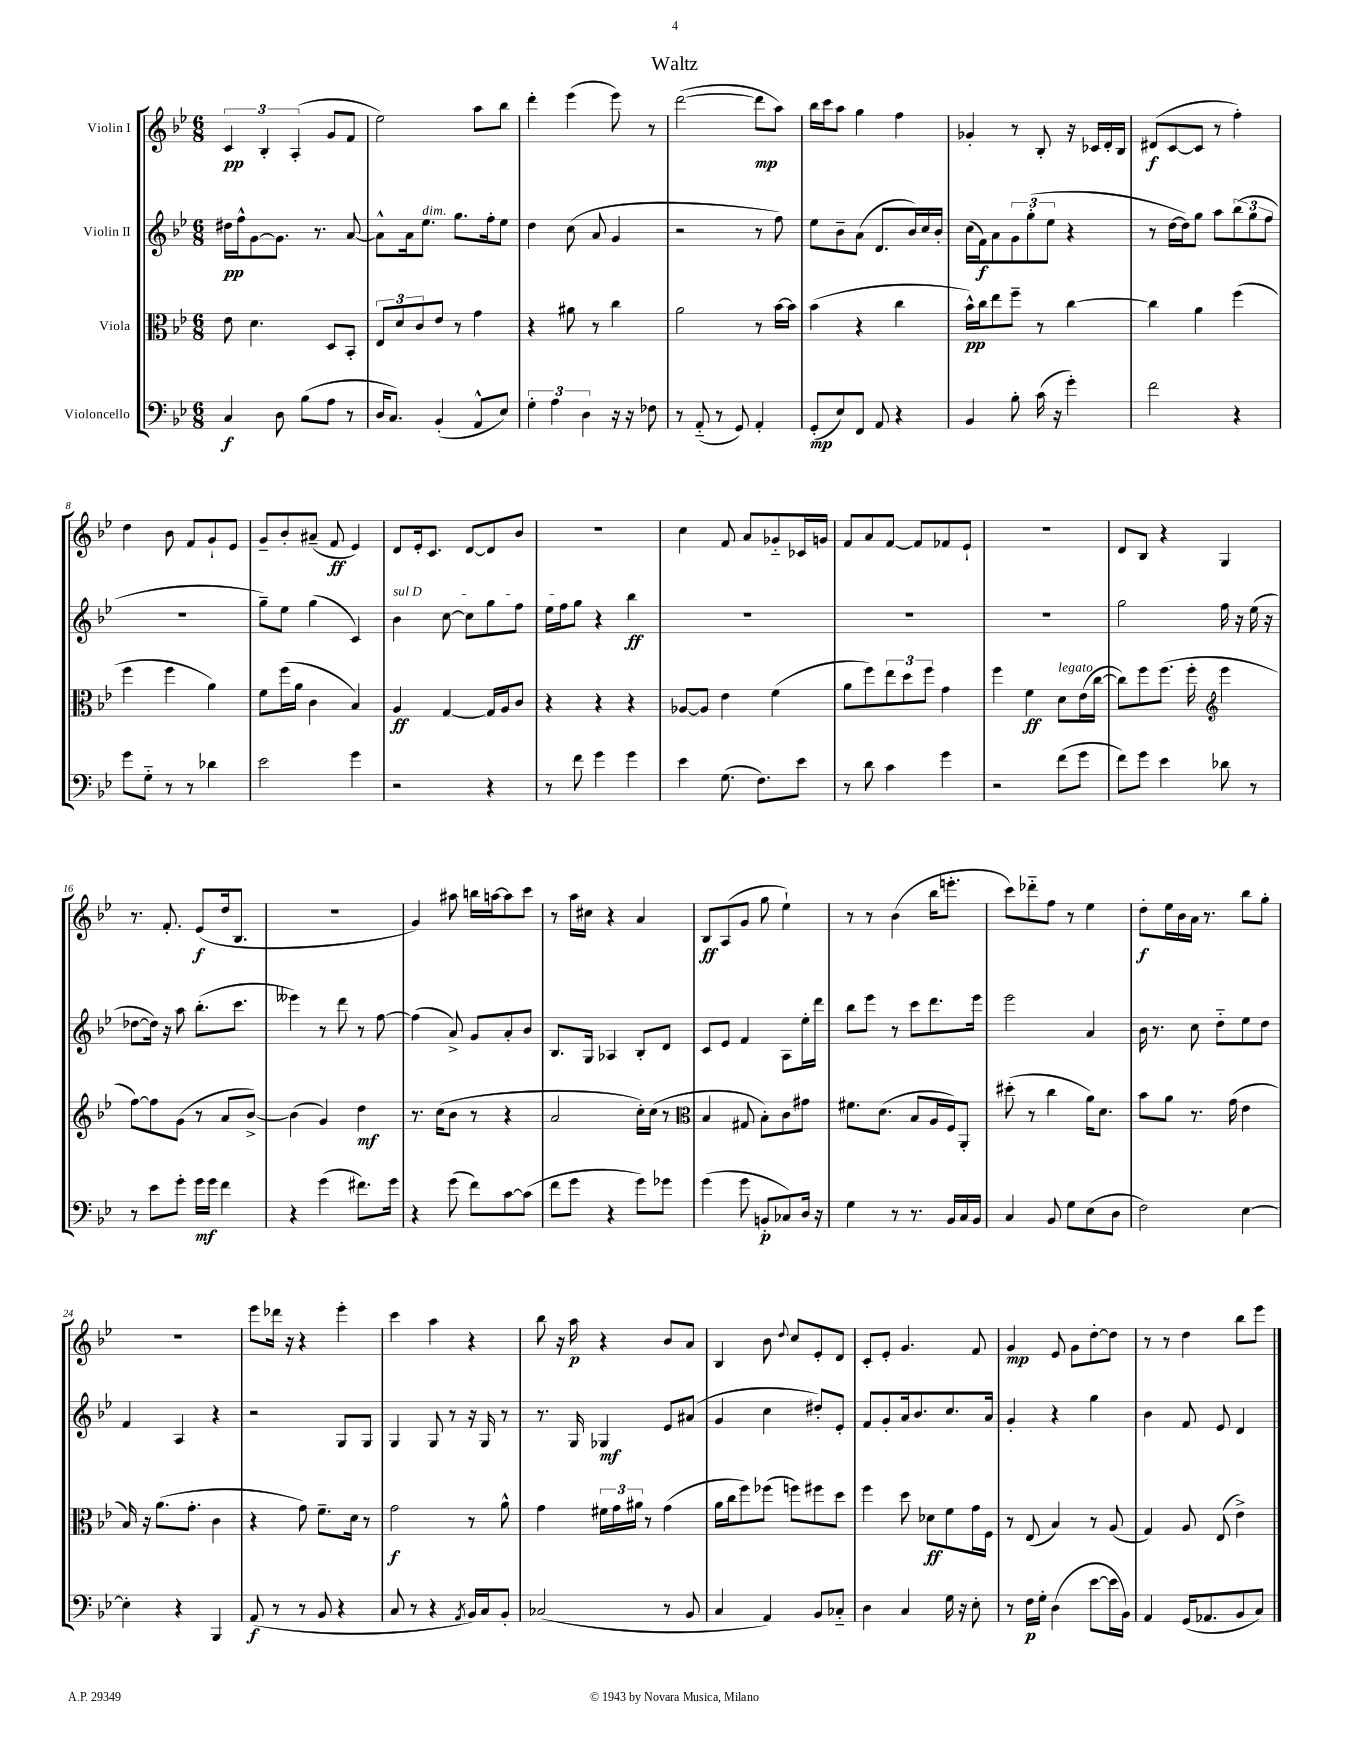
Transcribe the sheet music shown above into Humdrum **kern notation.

**kern	**dynam	**kern	**dynam	**kern	**dynam	**kern	**dynam
*part4	*part4	*part3	*part3	*part2	*part2	*part1	*part1
*staff4	*staff4	*staff3	*staff3	*staff2	*staff2	*staff1	*staff1
*I"Violoncello	*	*I"Viola	*	*I"Violin II	*	*I"Violin I	*
*clefF4	*	*clefC3	*	*clefG2	*	*clefG2	*
*k[b-e-]	*	*k[b-e-]	*	*k[b-e-]	*	*k[b-e-]	*
*M6/8	*	*M6/8	*	*M6/8	*	*M6/8	*
=1	=1	=1	=1	=1	=1	=1	=1
4C/	f	8e-\	.	16dd#X\LL	pp	6c/	pp
.	.	.	.	16ff^^\J	.	.	.
.	.	4.d\	.	[8g\	.	.	.
.	.	.	.	.	.	6B-'/	.
8D\	.	.	.	8.g\J]	.	.	.
.	.	.	.	.	.	(6A'/	.
(8B-\L	.	.	.	.	.	.	.
.	.	.	.	8.r	.	.	.
8A\J	.	8D/L	.	.	.	8g/L	.
8r	.	8BB-'/J	.	[8a/	.	8f/J	.
=2	=2	=2	=2	=2	=2	=2	=2
16D/KL	.	12E-/L	.	8a^^\L]	.	2ee-\)	.
8.C/J)	.	.	.	.	.	.	.
.	.	12d/	.	.	.	.	.
.	.	.	.	16a\k	.	.	.
.	.	12c/	.	.	.	.	.
!	!	!	!	!LO:TX:a:i:t=dim.	!	!	!
.	.	.	.	8.ee-\J	.	.	.
(4BB-'/	.	8e-/J	.	.	.	.	.
.	.	8r	.	8.gg\L	.	.	.
8AA^^/L	.	4g\	.	.	.	8aa\L	.
.	.	.	.	16ff'\k	.	.	.
8E-/J)	.	.	.	8ee-\J	.	8bb-\J	.
=3	=3	=3	=3	=3	=3	=3	=3
6G'\	.	4r	.	4dd\	.	4ddd'\	.
6A\	.	.	.	.	.	.	.
.	.	8a#X\	.	(8cc\	.	(4eee-\	.
6D\	.	.	.	.	.	.	.
.	.	8r	.	8a/	.	.	.
16r	.	4cc\	.	4g/	.	8eee-\)	.
16r	.	.	.	.	.	.	.
8F-X\	.	.	.	.	.	8r	.
=4	=4	=4	=4	=4	=4	=4	=4
8r	.	2a\	.	2r	.	([2ddd\	.
(8AA/	.	.	.	.	.	.	.
8r	.	.	.	.	.	.	.
8GG/)	.	.	.	.	.	.	.
4AA'/	.	8r	.	8r	.	8ddd\L]	mp
.	.	[16b-\LL	.	8ff\)	.	8aa\J)	.
.	.	16b-\JJ]	.	.	.	.	.
=5	=5	=5	=5	=5	=5	=5	=5
(8GG'/L	mp	(4b-\	.	8ee-\L	.	16bb-\LL	.
.	.	.	.	.	.	16ccc\J	.
8E-/)	.	.	.	8b-~\	.	8aa\J	.
8FF/J	.	4r	.	(8a\J	.	4gg\	.
8AA/	.	.	.	8.d/L	.	.	.
4r	.	4cc\	.	.	.	4ff\	.
.	.	.	.	16b-/L)	.	.	.
.	.	.	.	16cc/	.	.	.
.	.	.	.	16b-'/JJ	.	.	.
=6	=6	=6	=6	=6	=6	=6	=6
4BB-/	.	16b-^^\LL)	pp	(16cc\LL	.	4g-X'/	.
.	.	16cc\J	.	16f\J)	f	.	.
.	.	8ee-\	.	8a\	.	.	.
8B-'\	.	8ff~\J	.	12g\	.	8r	.
.	.	.	.	(12gg'\	.	.	.
(16c\	.	8r	.	.	.	8B-'/	.
.	.	.	.	12ee-\J	.	.	.
16r	.	.	.	.	.	.	.
4g'\)	.	[4cc\	.	4r	.	16r	.
.	.	.	.	.	.	16c-X/LL	.
.	.	.	.	.	.	16d'/	.
.	.	.	.	.	.	16B-/JJ	.
=7	=7	=7	=7	=7	=7	=7	=7
2f\	.	4cc\]	.	8r	.	(8d#X/L	f
.	.	.	.	[16dd\LL	.	[8c/	.
.	.	.	.	16dd\J])	.	.	.
.	.	4a\	.	8gg\J	.	8c/J]	.
.	.	.	.	8aa\L	.	8r	.
4r	.	(4ff\	.	(12bb-\	.	4ff'\)	.
.	.	.	.	12gg\	.	.	.
.	.	.	.	12ff\J	.	.	.
!!LO:LB:g=z
=8	=8	=8	=8	=8	=8	=8	=8
8g\L	.	4ff\	.	2.r	.	4dd\	.
8G\J	.	.	.	.	.	.	.
8r	.	4ff\	.	.	.	8b-\	.
8r	.	.	.	.	.	8f/L	.
4d-X\	.	4a\)	.	.	.	8g`/	.
.	.	.	.	.	.	8e-/J	.
=9	=9	=9	=9	=9	=9	=9	=9
2e-\	.	8f\L	.	8gg~\L)	.	8g~/L	.
.	.	(16ff\L	.	8ee-\J	.	8b-'/	.
.	.	16a\JJ	.	.	.	.	.
.	.	4c\	.	(4gg\	.	(8a#X~/J	.
.	.	.	.	.	.	8f/	ff
4g\	.	4B-/)	.	4c/)	.	4e-/)	.
=10	=10	=10	=10	=10	=10	=10	=10
!	!	!	!	!LO:TX:a:i:t=sul D	!	!	!
2r	.	4A/	ff	4b-\	.	8d/L	.
.	.	.	.	.	.	16e-'/k	.
.	.	.	.	.	.	8.c/J	.
.	.	[4G/	.	[8cc\	.	.	.
.	.	.	.	8cc\L]	.	[8d/L	.
4r	.	16G/LL]	.	8gg\	.	8d/]	.
.	.	16A/J	.	.	.	.	.
.	.	8c/J	.	8ff\J	.	8b-/J	.
=11	=11	=11	=11	=11	=11	=11	=11
8r	.	4r	.	16ee-\LL	.	2.r	.
.	.	.	.	16ff\J	.	.	.
8f\	.	.	.	8gg\J	.	.	.
4g\	.	4r	.	4r	.	.	.
4g\	.	4r	.	4bb-\	ff	.	.
=12	=12	=12	=12	=12	=12	=12	=12
4e-\	.	[8A-X/L	.	2.r	.	4cc\	.
.	.	8A-/J]	.	.	.	.	.
(8.G\	.	4e-\	.	.	.	8f/	.
.	.	.	.	.	.	8a/L	.
8.F\L)	.	.	.	.	.	.	.
.	.	(4f\	.	.	.	8g-X/	.
8e-\J	.	.	.	.	.	16c-X/L	.
.	.	.	.	.	.	16gn/JJ	.
=13	=13	=13	=13	=13	=13	=13	=13
8r	.	8a\L	.	2.r	.	8f/L	.
8d\	.	8ff\)	.	.	.	8a/	.
4c\	.	12ee-\	.	.	.	[8f/J	.
.	.	12dd\	.	.	.	.	.
.	.	.	.	.	.	8f/L]	.
.	.	12ff\J	.	.	.	.	.
4g\	.	4g\	.	.	.	8f-X/	.
.	.	.	.	.	.	8e-`/J	.
=14	=14	=14	=14	=14	=14	=14	=14
2r	.	4ff\	.	2.r	.	2.r	.
.	.	4f\	ff	.	.	.	.
!	!	!LO:TX:a:i:t=legato	!	!	!	!	!
(8f\L	.	8d\L	.	.	.	.	.
8g\J	.	(16e-\L	.	.	.	.	.
.	.	[16cc\JJ	.	.	.	.	.
=15	=15	=15	=15	=15	=15	=15	=15
8f\L)	.	8cc\L])	.	2gg\	.	8d/L	.
8g\J	.	8ff\	.	.	.	8B-/J	.
4e-\	.	(8.ff\J	.	.	.	4r	.
.	.	16ff'\	.	.	.	.	.
*	*	*clefG2	*	*	*	*	*
8d-X\	.	4eee-\	.	16ff\	.	4G/	.
.	.	.	.	16r	.	.	.
8r	.	.	.	(16ee-\	.	.	.
.	.	.	.	16r	.	.	.
!!LO:LB:g=z
=16	=16	=16	=16	=16	=16	=16	=16
8r	.	[8ff\L)	.	[8dd-X\L	.	8.r	.
8e-\L	.	8ff\]	.	16dd-\Jk])	.	.	.
.	.	.	.	16r	.	8.f'/	.
8g'\J	.	(8g\J	.	8aa\	.	.	.
16g\LL	mf	8r	.	(8.bb-'\L	.	(8e-/L	f
16g\JJ	.	.	.	.	.	.	.
4f\	.	8a/L	.	.	.	16dd/k	.
.	.	.	.	8.ccc\J	.	8.B-/J	.
.	.	[8b-^/J)	.	.	.	.	.
=17	=17	=17	=17	=17	=17	=17	=17
4r	.	(4b-\]	.	4eee--X\)	.	2.r	.
(4g\	.	4g/)	.	8r	.	.	.
.	.	.	.	8ddd\	.	.	.
8.f#X\L)	.	4dd\	mf	8r	.	.	.
.	.	.	.	[8ff\	.	.	.
16g\Jk	.	.	.	.	.	.	.
=18	=18	=18	=18	=18	=18	=18	=18
4r	.	8.r	.	(4ff\]	.	4g/)	.
.	.	(16cc\KL	.	.	.	.	.
(8g\	.	8b-\J	.	8a^/)	.	8aa#X\	.
8f\L)	.	8r	.	8g/L	.	16bbn\LL	.
.	.	.	.	.	.	[16aan\J	.
[8c\	.	4r	.	8a'/	.	8aa\]	.
(8c\J]	.	.	.	8b-/J	.	8ccc\J	.
=19	=19	=19	=19	=19	=19	=19	=19
8f\L	.	2a/	.	8.B-/L	.	8r	.
8g\J	.	.	.	.	.	16aa\LL	.
.	.	.	.	16G/Jk	.	16cc#X\JJ	.
4r	.	.	.	4A-X/	.	4r	.
8g\L)	.	16cc'\LL)	.	8B-'/L	.	4a/	.
.	.	(16cc\JJ	.	.	.	.	.
8g-X\J	.	8r	.	8d/J	.	.	.
=20	=20	=20	=20	=20	=20	=20	=20
*	*	*clefC3	*	*	*	*	*
(4g\	.	4B-/	.	8c/L	.	8B-/L	ff
.	.	.	.	8e-/J	.	(8A/	.
8g\	.	8G#X/	.	4f/	.	8g/J	.
8BBn'/L	p	8B-'\L)	.	.	.	8gg\	.
8C-X/)	.	8c\	.	8A\L	.	4ee-`\)	.
16D/Jk	.	8g#X\J	.	16ee-'\L	.	.	.
16r	.	.	.	16ddd\JJ	.	.	.
=21	=21	=21	=21	=21	=21	=21	=21
4G\	.	8.f#X\L	.	8bb-\L	.	8r	.
.	.	.	.	8eee-\J	.	8r	.
.	.	(8.d\J	.	.	.	.	.
8r	.	.	.	8r	.	(4b-\	.
8.r	.	8B-/L	.	8ccc\L	.	.	.
.	.	16A/L	.	8.ddd\	.	16bb-\KL	.
16BB-/LL	.	16F/J)	.	.	.	8.eeen'\J	.
16C/	.	8AA'/J	.	.	.	.	.
16BB-/JJ	.	.	.	16eee-\Jk	.	.	.
=22	=22	=22	=22	=22	=22	=22	=22
4C/	.	(8dd#X'\	.	2eee-\	.	8ccc\L)	.
.	.	8r	.	.	.	8ddd-X\	.
8BB-/	.	4cc\	.	.	.	8ff\J	.
8G\L	.	.	.	.	.	8r	.
(8E-\	.	16a\KL)	.	4a/	.	4ee-\	.
.	.	8.d\J	.	.	.	.	.
8D\J	.	.	.	.	.	.	.
=23	=23	=23	=23	=23	=23	=23	=23
2F\)	.	8b-\L	.	16b-\	.	8dd'\L	f
.	.	.	.	8.r	.	.	.
.	.	8a\J	.	.	.	16ee-\L	.
.	.	.	.	.	.	16b-\	.
.	.	8.r	.	8cc\	.	16a\JJ	.
.	.	.	.	.	.	8.r	.
.	.	.	.	8dd\L	.	.	.
.	.	(16g\	.	.	.	.	.
[4E-\	.	4e-\	.	8ee-\	.	8bb-\L	.
.	.	.	.	8dd\J	.	8gg'\J	.
!!LO:LB:g=z
=24	=24	=24	=24	=24	=24	=24	=24
4E-'\]	.	16B-/)	.	4f/	.	2.r	.
.	.	16r	.	.	.	.	.
.	.	(8.a\L	.	.	.	.	.
4r	.	.	.	4A/	.	.	.
.	.	8.g'\J	.	.	.	.	.
4BBB-/	.	4c\	.	4r	.	.	.
=25	=25	=25	=25	=25	=25	=25	=25
(8AA/	f	4r	.	2r	.	8eee-\L	.
8r	.	.	.	.	.	16ddd-X\Jk	.
.	.	.	.	.	.	16r	.
8r	.	8g\)	.	.	.	4r	.
8BB-/	.	8.f~\L	.	.	.	.	.
4r	.	.	.	8G/L	.	4eee-'\	.
.	.	16d\Jk	.	.	.	.	.
.	.	8r	.	8G/J	.	.	.
=26	=26	=26	=26	=26	=26	=26	=26
8C/	.	2g\	f	4G/	.	4ccc\	.
8r	.	.	.	.	.	.	.
4r	.	.	.	8G/	.	4aa\	.
.	.	.	.	8r	.	.	.
8qAA/	.	.	.	.	.	.	.
16BB-/LL)	.	8r	.	16r	.	4r	.
16C/J	.	.	.	16G/	.	.	.
8BB-'/J	.	8a^^\	.	8r	.	.	.
=27	=27	=27	=27	=27	=27	=27	=27
(2C-X/	.	4g\	.	8.r	.	8bb-\	.
.	.	.	.	.	.	16r	.
.	.	.	.	16G/	.	16aa\	p
.	.	24f#X\LL	.	4G-X/	mf	4r	.
.	.	24g\	.	.	.	.	.
.	.	24a#X\JJ	.	.	.	.	.
.	.	8r	.	.	.	.	.
8r	.	(4g\	.	8e-/L	.	8b-/L	.
8BB-/	.	.	.	(8a#X/J	.	8a/J	.
=28	=28	=28	=28	=28	=28	=28	=28
4C/	.	16a\LL	.	4g/	.	4B-/	.
.	.	16cc\J	.	.	.	.	.
.	.	8ff\)	.	.	.	.	.
4AA/)	.	(8ff-X\J	.	4cc\	.	8b-\	.
.	.	.	.	.	.	8qqdd/	.
.	.	8ffn\L)	.	.	.	8cc/L	.
8BB-/L	.	8ff#X\	.	8dd#X'/L)	.	8e-'/	.
8C-X/J	.	8dd\J	.	8e-'/J	.	8d/J	.
=29	=29	=29	=29	=29	=29	=29	=29
4D\	.	4ff\	.	8f/L	.	8c'/L	.
.	.	.	.	8g'/	.	8e-'/J	.
4C/	.	8dd\	.	16a/k	.	4.g/	.
.	.	.	.	8.b-/	.	.	.
.	.	8d-X\L	ff	.	.	.	.
16G\	.	8f\	.	8.cc/	.	.	.
16r	.	.	.	.	.	.	.
8E-'\	.	16g\L	.	.	.	8f/	.
.	.	16F\JJ	.	16a/Jk	.	.	.
=30	=30	=30	=30	=30	=30	=30	=30
8r	.	8r	.	4g'/	.	4g/	mp
16F\LL	p	(8E-/	.	.	.	.	.
16G'\JJ	.	.	.	.	.	.	.
(4D\	.	4B-/)	.	4r	.	8e-/	.
.	.	.	.	.	.	8g\L	.
[8e-\L	.	8r	.	4gg\	.	[8dd'\	.
16e-\L]	.	(8A/	.	.	.	8dd\J]	.
16BB-\JJ)	.	.	.	.	.	.	.
=31	=31	=31	=31	=31	=31	=31	=31
4AA/	.	4G/)	.	4b-\	.	8r	.
.	.	.	.	.	.	8r	.
(16GG/KL	.	8A/	.	8f/	.	4dd\	.
8.AA-X/	.	.	.	.	.	.	.
.	.	(8E-/	.	8e-/	.	.	.
8BB-/	.	4e-^\)	.	4d/	.	8bb-\L	.
8C/J)	.	.	.	.	.	8eee-\J	.
==	==	==	==	==	==	==	==
*-	*-	*-	*-	*-	*-	*-	*-
